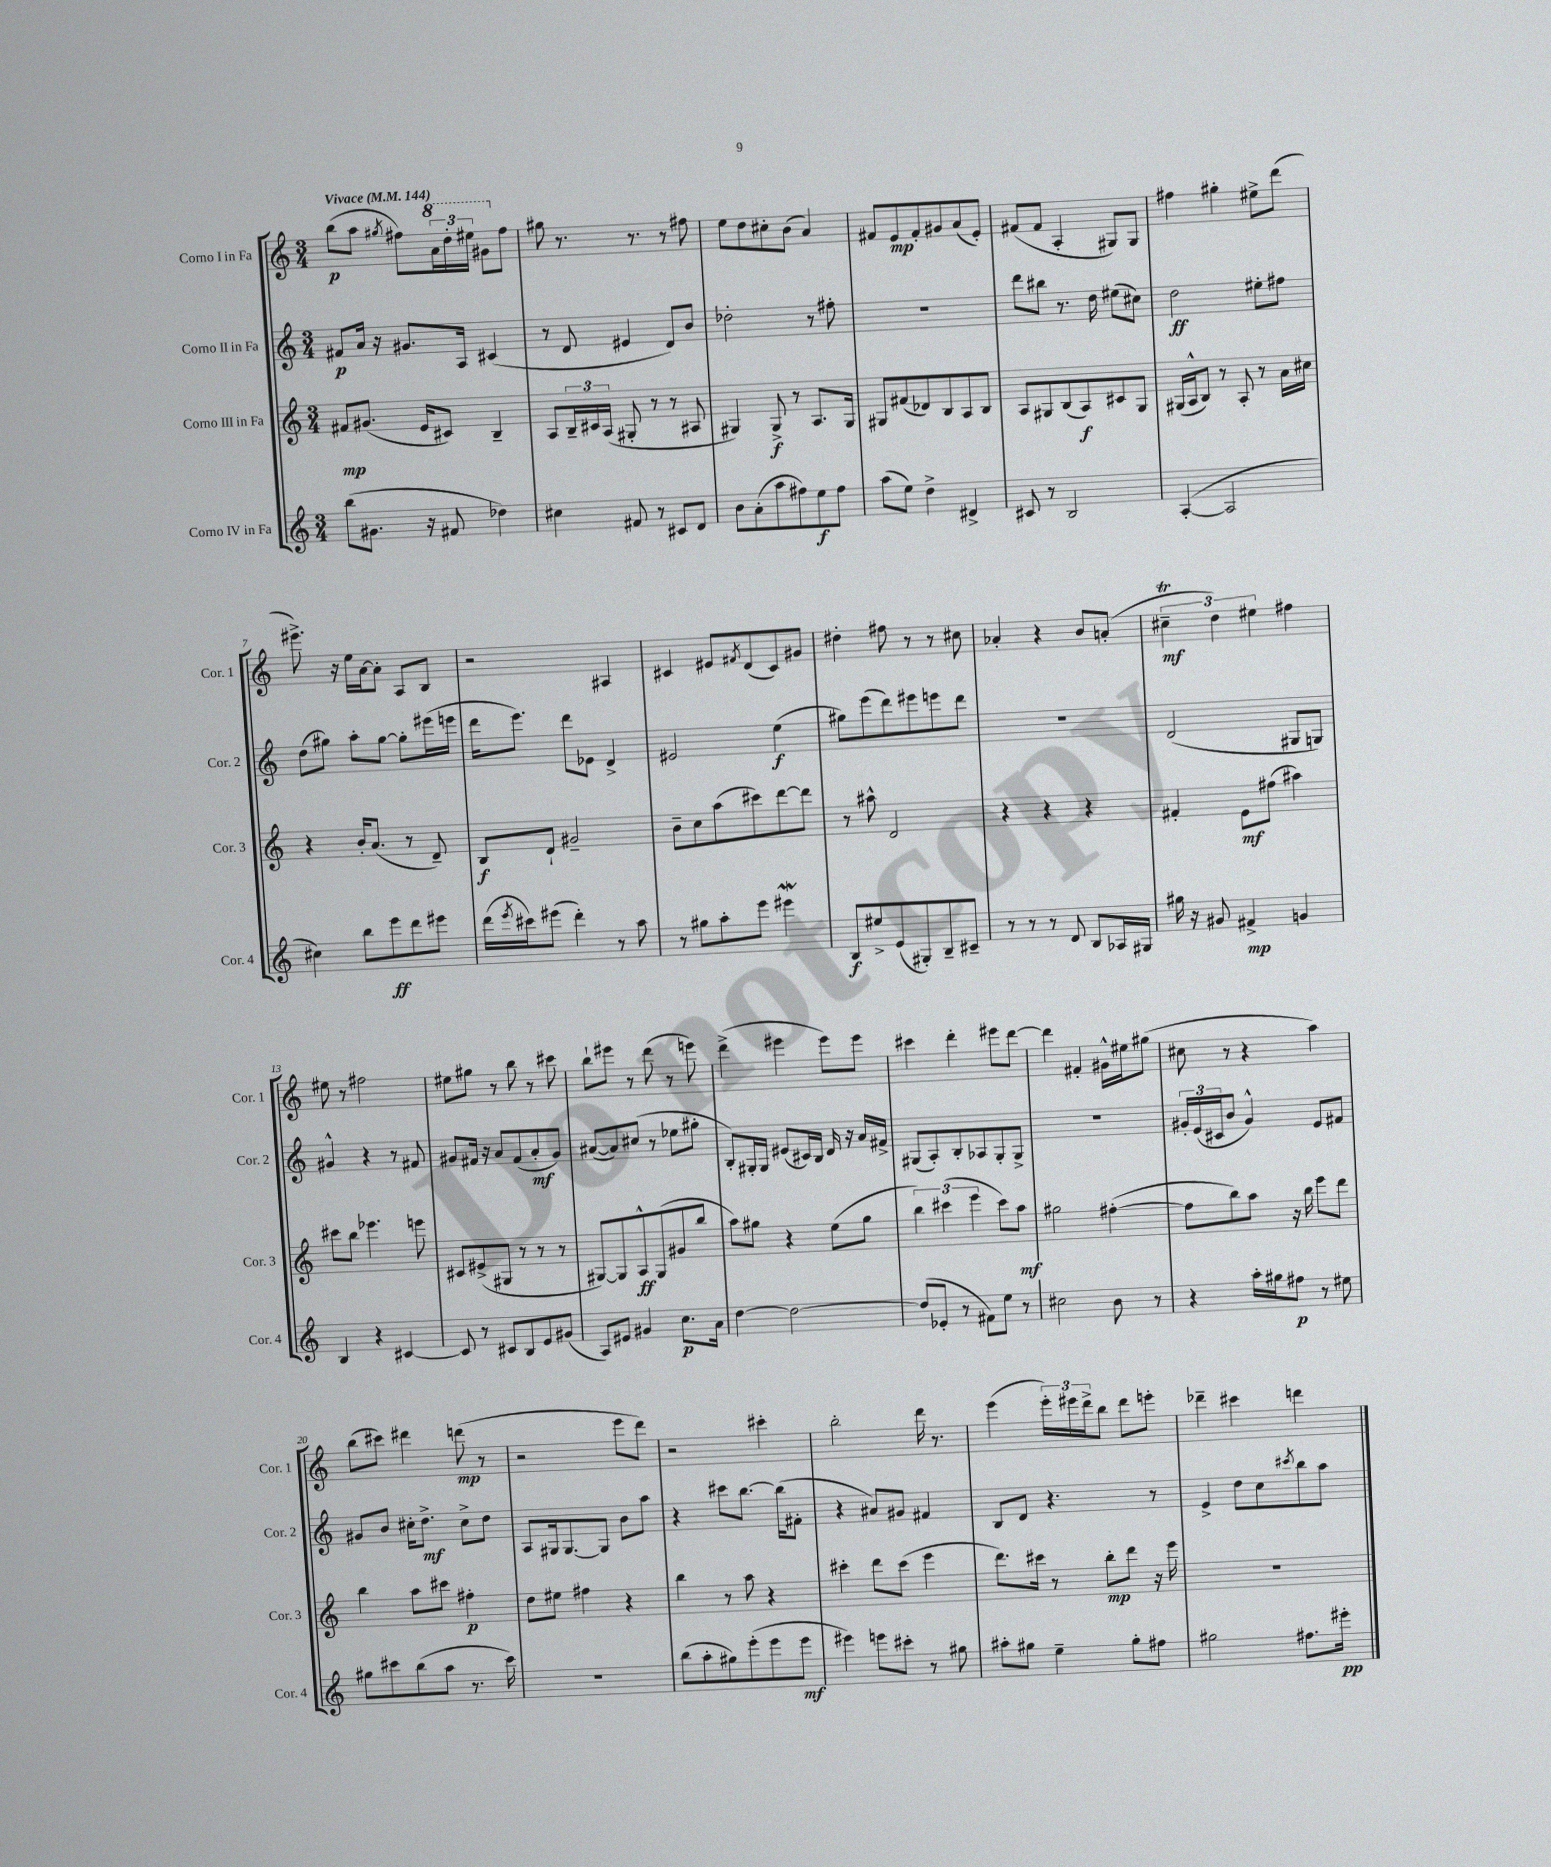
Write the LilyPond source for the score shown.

<<
\new StaffGroup <<
\new Staff = "s0" \with { instrumentName = "Corno I in Fa" shortInstrumentName = "Cor. 1" } {
    \clef treble \key c \major \numericTimeSignature \time 3/4 \tempo "Vivace" 4 = 144
    b''8\p( a''8 \acciaccatura { gis''8 } fis''8) \tuplet 3/2 { \ottava #1 a''16 d'''16-. eis'''16 } gis''!8 \ottava #0 fis''8 |
    gis''8 r8. r8. r8 fis''8 |
    e''8 d''8 cis''8-. b'8( a'4) |
    fis'8 e'8\mp fis'8-. gis'8 a'8( e'8-.) |
    fis'8( fis'8 a4-. gis8) gis8 |
    fis''4 gis''4-. eis''8-> d'''8( |
    eis'''8.->) r16 e''16 a'16~ a'8-. a8 b8 |
    r2 ais4 |
    cis'4 eis'8 \acciaccatura { fis'8 } d'8( cis'8) gis'8 |
    dis''4-. fis''8 r8 r8 cis''8 |
    aes'4-. r4 b'8 a'8-.( |
    \tuplet 3/2 { cis''4--\trill\mf d''4) eis''4 } fis''4 |
    eis''8 r8 fis''2 |
    eis''8 gis''8 r8 b''8 r8 cis'''8 |
    b''8-! eis'''8 r8 d'''8( r8 e'''8) |
    d'''4->( eis'''4 eis'''8) eis'''8 |
    cis'''4 d'''4-. eis'''8 d'''8~ |
    d'''4 fis'4-. gis'16-^ eis''16 gis''8( |
    cis''8 r8 r4 a''4) |
    b''8( cis'''8) dis'''4 d'''8\mp( r8 |
    r2 e'''8 d'''8) |
    r2 cis'''4-. |
    b''2-. d'''16 r8. |
    e'''4( \tuplet 3/2 { e'''16-.) eis'''16 d'''16-> } b''8 d'''8 e'''8-. |
    des'''4-- cis'''4 d'''4 \bar "|." |
}
\new Staff = "s1" \with { instrumentName = "Corno II in Fa" shortInstrumentName = "Cor. 2" } {
    \clef treble \key c \major \numericTimeSignature \time 3/4
    fis'8\p a'16 r16 gis'8. a16 cis'4( |
    r8 d'8 eis'4 d'8) b'8 |
    des''2-. r8 fis''8-. |
    R2. |
    d'''8 bis''8 r8. d''16 eis''8( cis''8) |
    d''2\ff eis''8-. fis''8 |
    d''8( gis''8) a''8-. gis''8~ gis''8-. eis'''16( e'''16 |
    d'''16 e'''8.) d'''8 ees'8 d'4-> |
    eis'2 e''4\f( |
    gis''8) e'''8( d'''8) eis'''8 e'''8 d'''8 |
    R2. |
    d'2( gis8 g8) |
    gis'4-^ r4 r8 fis'8 |
    gis'8 fis'16 r16 a'8 fis'8( a'8-.\mf gis'8) |
    ais'8~( ais'8) cis''8( r8 ees''8 gis''8-. |
    b8-.) gis16-. gis16 eis'8( cis'16) b16 d'16 r16 a'16 fis'16-> |
    gis8( a8-.) b8-. aes8 gis8-. gis8-> |
    R2. |
    \tuplet 3/2 { gis'16-. e'16( cis'16 } b'8 gis'4-^) e'8 fis'8 |
    gis'8 b'8 cis''16-. d''8.->\mf cis''8-> d''8 |
    a8 gis16 gis8.~ gis8 b'8 a''8 |
    r4 cis'''8 b''8.~ b''16( fis'8-. |
    r4 ais'8) gis'8 fis'4 |
    b8 d'8 r4. r8 |
    e'4-> d''8 c''8 \acciaccatura { cis'''8 } b''8 a''8 \bar "|." |
}
\new Staff = "s2" \with { instrumentName = "Corno III in Fa" shortInstrumentName = "Cor. 3" } {
    \clef treble \key c \major \numericTimeSignature \time 3/4
    fis'8\mp gis'8.( e'16 cis'8) b4-- |
    a8 \tuplet 3/2 { b16-- cis'16 a16( } gis8-. r8 r8 ais8 |
    gis4) gis8->\f r8 a8. gis16 |
    gis8 fis'8( des'8) b8 a8 b8 |
    a8 gis8 b8( a8\f) cis'8 gis8 |
    gis16( a16-^ b8) r8 a8-. r8 a'16 cis''16 |
    r4 b'16-. a'8.( r8 d'8--) |
    b8\f d'8-! gis'2-- |
    b'8-- c''8 a''8( cis'''8) d'''8~ d'''8 |
    r8 ais''8-^ d'2 |
    r4 r4 r4 |
    fis'4-. e'8\mf fis''8( ais''4) |
    cis'''8 b''8 ees'''4. e'''8 |
    cis'8 eis'8->( gis8 r8 r8 r8 |
    gis8~) gis8 a8-^\ff gis8( gis'8 b''8 |
    a''8) gis''8 r4 e''8( gis''8 |
    \tuplet 3/2 { b''4) cis'''4( e'''4 } cis'''8) a''8\mf |
    gis''2 fis''4~-.( |
    fis''8 b''8) a''8 r16 b''16 e'''8 d'''8 |
    b''4 a''8 cis'''8 fis''4-.\p |
    d''8 eis''8 fis''4 r4 |
    b''4 r8 a''8 r4 |
    cis'''4-. d'''8 cis'''8( e'''4 |
    d'''8.) cis'''16 r8 b''8-.\mp d'''8 r16 e'''16 |
    R2. \bar "|." |
}
\new Staff = "s3" \with { instrumentName = "Corno IV in Fa" shortInstrumentName = "Cor. 4" } {
    \clef treble \key c \major \numericTimeSignature \time 3/4
    b''8( gis'8. r16 fis'8 des''4) |
    cis''4 fis'8 r8 cis'8 d'8 |
    b'8 a'8-.( a''8 fis''8) e''8\f fis''8 |
    a''8( e''8) d''4-> dis'4-> |
    cis'8 r8 b2 |
    a4~-.( a2 |
    cis''4) b''8 e'''8\ff d'''8 eis'''8 |
    d'''16( \acciaccatura { e'''8 } cis'''16) eis'''8( d'''4-.) r8 a''8 |
    r8 gis''8 a''8-. e'''8 eis'''4\mordent |
    b8\f eis''8-> e'8( gis8-.) b8-- cis'8-- |
    r8 r8 r8 d'8 b8 aes16 gis16 |
    gis''16 r16 gis'8 fis'4->\mp g'4 |
    b4 r4 cis'4~ |
    cis'8 r8 cis'8 b8 e'8 gis'8( |
    a8) eis'8 gis'4 c''8.\p a'16 |
    d''4~ d''2~ |
    d''8( ees'8-. r8 fis'8) e''8 r8 |
    cis''2 b'8 r8 |
    r4 a''16-. gis''16 fis''8\p r8 eis''8 |
    gis''8 cis'''8 b''8( a''8 r8. cis'''16) |
    R2. |
    b''8( a''8-. gis''8) e'''8-.( e'''8 e'''8\mf |
    eis'''4) e'''8 cis'''8-. r8 gis''8 |
    ais''8-. gis''8 e''4-- gis''8-. fis''8 |
    gis''2 fis''8. eis'''16-.\pp \bar "|." |
}
>>
>>
